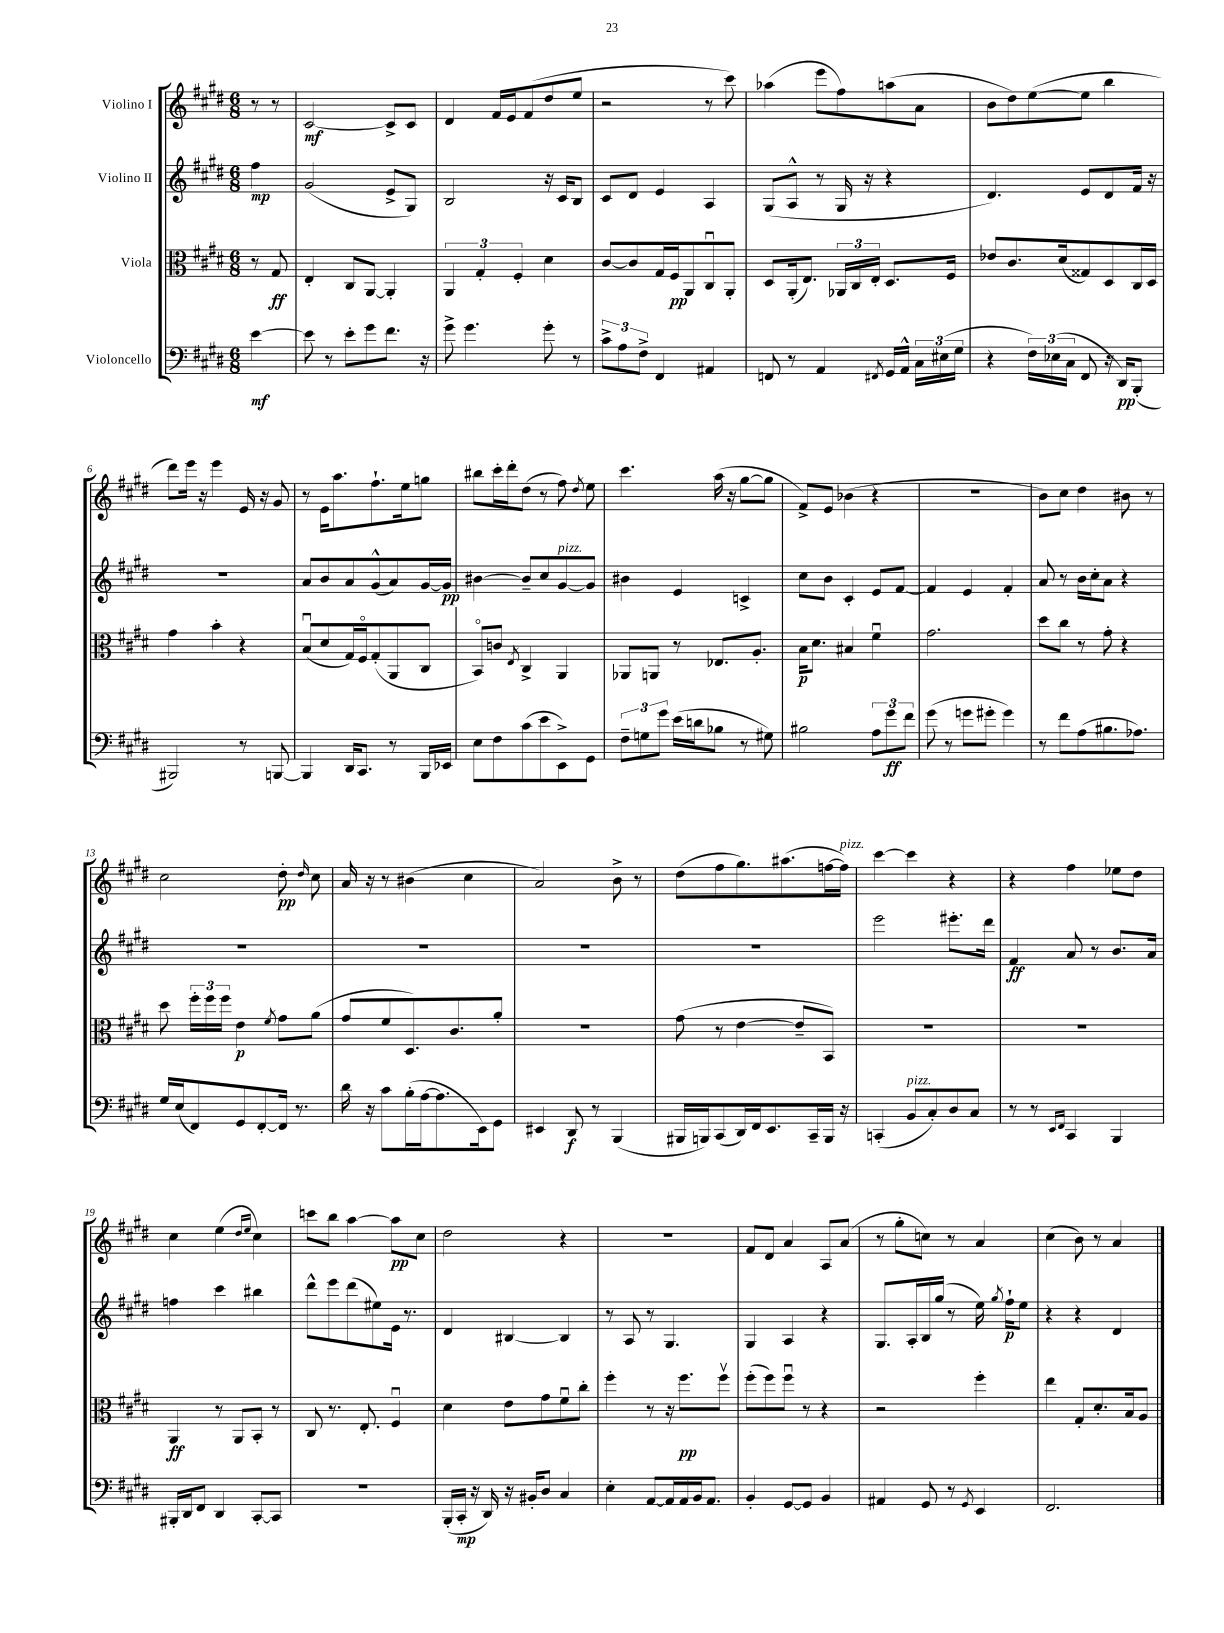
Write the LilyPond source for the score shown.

<<
\new StaffGroup <<
\new Staff = "s0" \with { instrumentName = "Violino I" } {
    \clef treble \key e \major \numericTimeSignature \time 6/8 \partial 4
    \autoBeamOff r8 r8 |
    cis'2~\mf cis'8[-> cis'8] |
    dis'4 fis'16[ e'16 fis'8( dis''8 e''8] |
    r2 r8 cis'''8) |
    aes''4( e'''8[ fis''8) a''8( a'8] |
    b'8[ dis''8) e''8~( e''8] b''4 |
    dis'''8[) e'''16] r16 e'''4 e'16 r16 gis'8 |
    r8 e'16[ a''8. fis''8.-! e''16 g''8] |
    bis''8[ cis'''16-. dis'''16-. dis''8]( r8 fis''8) \acciaccatura { dis''8 } e''8 |
    cis'''4. a''16( r16 gis''8[~ gis''8] |
    fis'8[->) e'8] bes'4( r4 |
    R2. |
    b'8[) cis''8] dis''4 bis'8 r8 |
    cis''2 dis''8-.\pp \grace { dis''16 } cis''8 |
    a'16 r16 r8 bis'4( cis''4 |
    a'2) b'8-> r8 |
    dis''8[( fis''8 gis''8.) ais''8.( f''16~ f''16]^\markup { \italic "pizz." }) |
    cis'''4~ cis'''4 r4 |
    r4 fis''4 ees''8[ dis''8] |
    cis''4 e''4( \grace { dis''16[ e''16] } cis''4) |
    c'''8[ b''8] a''4~ a''8[\pp cis''8] |
    dis''2 r4 |
    R2. |
    fis'8[ dis'8] a'4 a8[ a'8]( |
    r8 gis''8[-. c''8]) r8 a'4 |
    cis''4( b'8) r8 a'4 \bar "|." |
}
\new Staff = "s1" \with { instrumentName = "Violino II" } {
    \clef treble \key e \major \numericTimeSignature \time 6/8 \partial 4
    \autoBeamOff fis''4\mp |
    gis'2( e'8[-> gis8]) |
    b2 r16 cis'16[ b8] |
    cis'8[ dis'8] e'4 a4 |
    gis8[( a8]-^ r8 gis16 r16 r4 |
    dis'4.) e'8[ dis'8 fis'16] r16 |
    R2. |
    a'8[ b'8 a'8 gis'8-^( a'8) gis'16~ gis'16]\pp |
    bis'4~ bis'8[-- cis''8 gis'8~^\markup { \italic "pizz." } gis'8] |
    bis'4 e'4 c'4-> |
    cis''8[ b'8] cis'4-. e'8[ fis'8]~ |
    fis'4 e'4 fis'4-. |
    a'8 r8 b'16[ cis''16-. a'8] r4 |
    R2. |
    R2. |
    R2. |
    R2. |
    e'''2 eis'''8.[-. dis'''16] |
    fis'4\ff a'8 r8 b'8.[ a'16] |
    f''4 cis'''4 bis''4 |
    dis'''8[-^ e'''8 dis'''8( eis''8) e'16] r8. |
    dis'4 bis4~ bis4 |
    r8 a8 r8 gis4. |
    gis4 a4 r4 |
    gis8.[ a16-. b16 gis''16]( r8 e''16) \acciaccatura { gis''8 } fis''16[-!\p e''8] |
    r4 r4 dis'4 \bar "|." |
}
\new Staff = "s2" \with { instrumentName = "Viola" } {
    \clef alto \key e \major \numericTimeSignature \time 6/8 \partial 4
    \autoBeamOff r8 gis8\ff |
    e4-. cis8[ a,8]~ a,4-. |
    \tuplet 3/2 { a,4 gis4-. fis4-. } dis'4 |
    cis'8[~ cis'8 gis16 fis16\pp a,8 cis8\downbow a,8]-. |
    dis8[ a,16-.( e8.]) \tuplet 3/2 { aes,16[ cis16 e16]-. } dis8.[ fis16] |
    ees'8[ cis'8. dis'16( gisis8) dis8 cis16 dis16] |
    gis'4 b'4-. r4 |
    b8[\downbow( dis'8 gis16) fis16\flageolet gis8-.( a,8 cis8] |
    b,8[\flageolet) c'8] \acciaccatura { e8 } cis4-> a,4 |
    aes,8[ a,8] r8 ees8.[ a8.]-. |
    b16[\p dis'8.] bis4 fis'4\downbow |
    gis'2. |
    dis''8[ cis''8] r8 gis'8-. r4 |
    dis''8 \tuplet 3/2 { fis''16[-. fis''16 fis''16] } e'4\p \acciaccatura { fis'8 } gis'8[ a'8]( |
    gis'8[ fis'8 dis8.) cis'8. a'8]-. |
    R2. |
    gis'8( r8 e'4~ e'8[-- b,8]) |
    R2. |
    R2. |
    a,4\ff r8 a,8[ b,8]-. r8 |
    cis8 r8. e8.-. fis4\downbow |
    dis'4 e'8[ gis'8 fis'8\downbow cis''8]-. |
    fis''4-. r8 r16 fis''8.[\pp fis''8]\upbow |
    fis''8[-.( fis''8) fis''8]\downbow r8 r4 |
    r2 fis''4-. |
    e''4 gis8[-. dis'8.-. b16 a8] \bar "|." |
}
\new Staff = "s3" \with { instrumentName = "Violoncello" } {
    \clef bass \key e \major \numericTimeSignature \time 6/8 \partial 4
    \autoBeamOff e'4~\mf |
    e'8 r8 e'8[-. gis'8 fis'8.] r16 |
    gis'8-> gis'4. gis'8-. r8 |
    \tuplet 3/2 { cis'8[-> a8 fis8]-> } fis,4 ais,4 |
    f,8 r8 a,4 \acciaccatura { fis,8 } gis,16[ a,16]-^ \tuplet 3/2 { cis16[ eis16( gis16] } |
    r4 \tuplet 3/2 { fis16[) ees16( cis16] } fis,8 r16 dis,16[\pp) b,,8]-.( |
    bis,,2) r8 b,,8~ |
    b,,4 dis,16[ cis,8.] r8 b,,16[ ees,16] |
    e8[ fis8 cis'8( e'8 e,8->) gis,8] |
    \tuplet 3/2 { fis8[-- g8 gis'8] } e'16[( d'16 bes8] r8 gis8) |
    bis2 \tuplet 3/2 { a8[ gis'8\ff fis'8] } |
    gis'8( r8 g'8[ gis'8]-. gis'4) |
    r8 fis'8[ a8( bis8. aes8.]) |
    gis16[ e16( fis,8) gis,8 fis,8~-. fis,16] r8. |
    dis'16 r16 cis'8[ b16-.( a16~ a8. e,16) gis,8] |
    eis,4 dis,8\f r8 b,,4( |
    bis,,16[ b,,16) cis,8( dis,16) fis,16 e,8. cis,16-- b,,16] r16 |
    c,4-.( b,8[^\markup { \italic "pizz." } cis8-.) dis8 cis8] |
    r8 r8 \grace { e,16[ fis,16] } cis,4 b,,4 |
    bis,,16[-. dis,16 fis,8] dis,4 cis,8[~-. cis,8] |
    R2. |
    b,,16[-.( cis,16]-.\mp r16 dis,16) r16 bis,16[-. dis8] cis4 |
    e4-. a,8[~ a,16 a,16 b,16 a,8.] |
    b,4-. gis,8[~ gis,8] b,4 |
    ais,4 gis,8 r8 \acciaccatura { gis,8 } e,4 |
    fis,2. \bar "|." |
}
>>
>>
